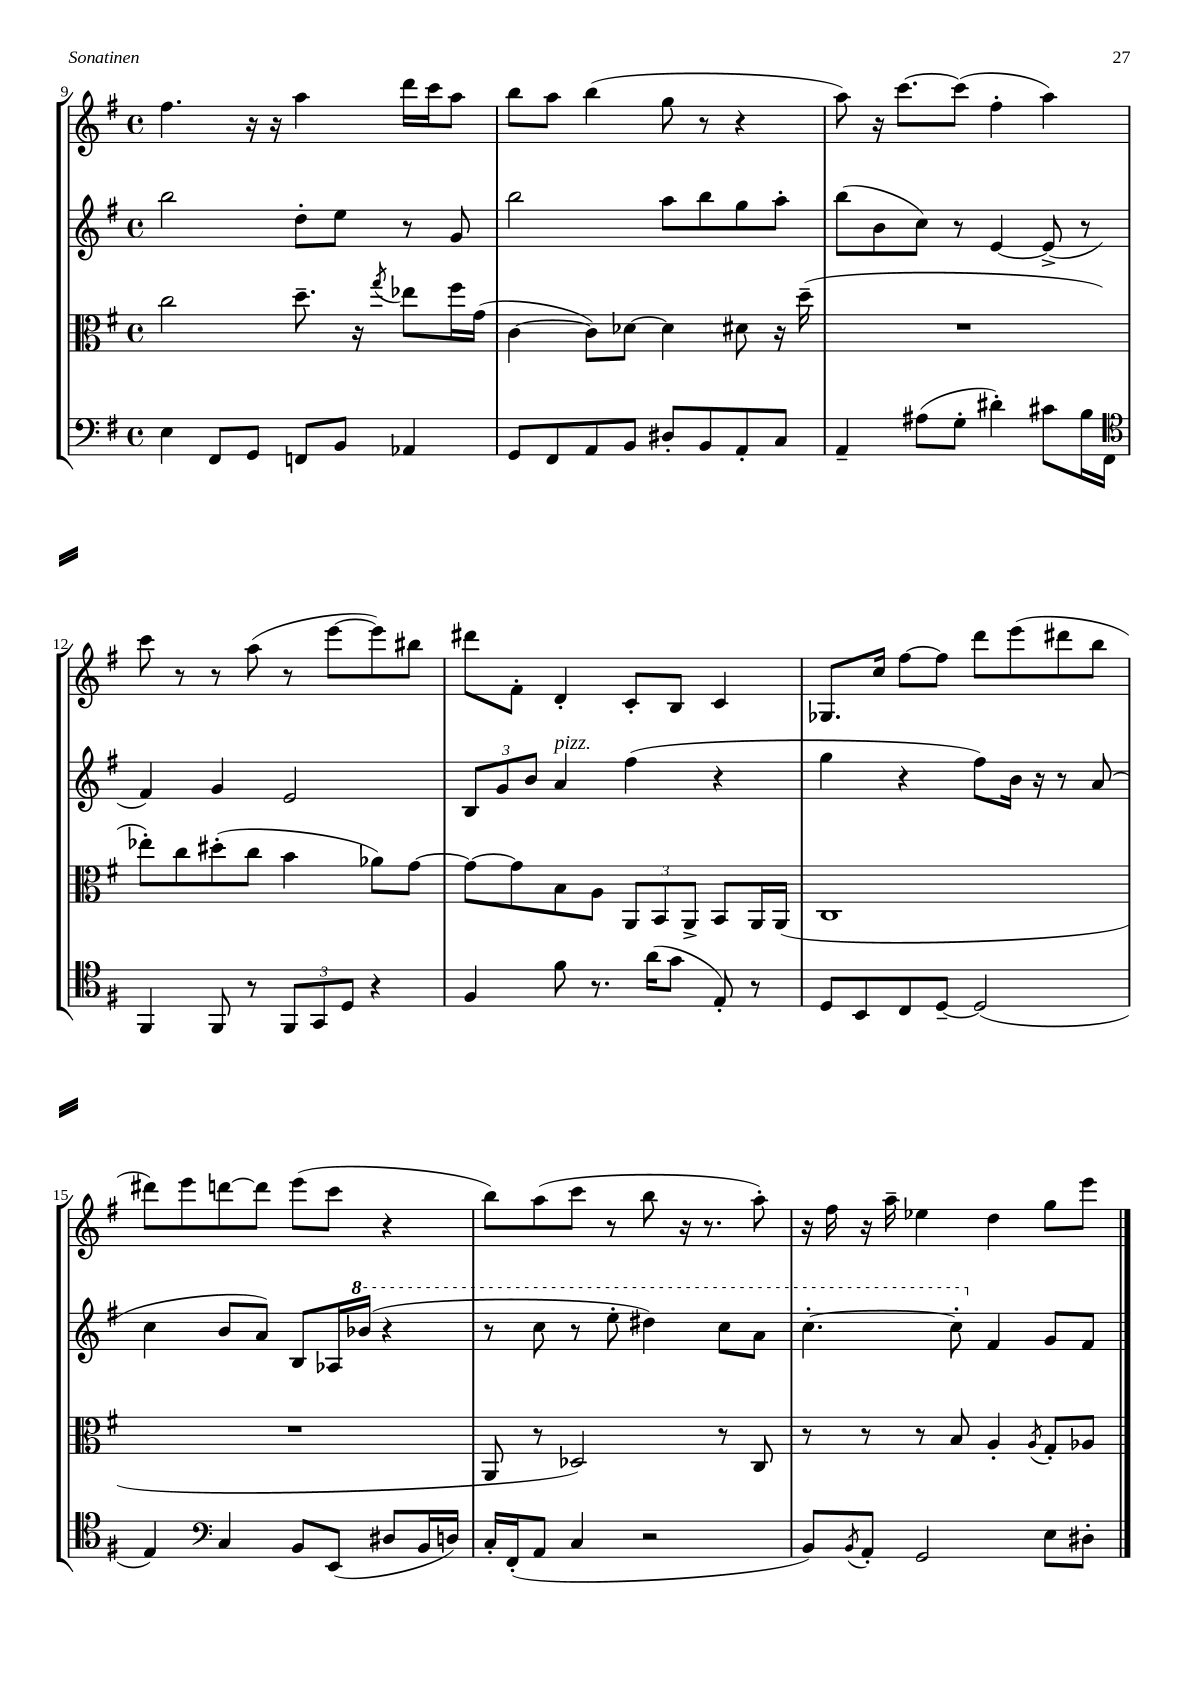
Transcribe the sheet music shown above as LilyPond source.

<<
\new StaffGroup <<
\new Staff = "s0" {
    \clef treble \key g \major \defaultTimeSignature \time 4/4
    fis''4. r16 r16 a''4 d'''16 c'''16 a''8 |
    b''8 a''8 b''4( g''8 r8 r4 |
    a''8) r16 c'''8.~ c'''8( fis''4-. a''4) |
    c'''8 r8 r8 a''8( r8 e'''8~ e'''8) bis''8 |
    dis'''8 fis'8-. d'4-. c'8-. b8 c'4 |
    ges8. c''16 fis''8~ fis''8 d'''8 e'''8( dis'''8 b''8 |
    dis'''8) e'''8 d'''8~ d'''8 e'''8( c'''8 r4 |
    b''8) a''8( c'''8 r8 b''8 r16 r8. a''8-.) |
    r16 fis''16 r16 a''16-- ees''4 d''4 g''8 e'''8 \bar "|." |
}
\new Staff = "s1" {
    \clef treble \key g \major \defaultTimeSignature \time 4/4
    b''2 d''8-. e''8 r8 g'8 |
    b''2 a''8 b''8 g''8 a''8-. |
    b''8( b'8 c''8) r8 e'4~ e'8->( r8 |
    fis'4) g'4 e'2 |
    \tuplet 3/2 { b8 g'8 b'8 } a'4^\markup { \italic "pizz." } fis''4( r4 |
    g''4 r4 fis''8) b'16 r16 r8 a'8( |
    c''4 b'8 a'8) b8 aes16 \ottava #1 bes''16( r4 |
    r8 c'''8 r8 e'''8-. dis'''4) c'''8 a''8 |
    c'''4.~-. c'''8-. \ottava #0 fis'4 g'8 fis'8 \bar "|." |
}
\new Staff = "s2" {
    \clef alto \key g \major \defaultTimeSignature \time 4/4
    c''2 d''8.-- r16 \acciaccatura { g''8 } ees''8 fis''16 g'16( |
    c'4~ c'8) des'8~ des'4 dis'8 r16 d''16--( |
    R1 |
    ees''8-.) c''8 dis''8-.( c''8 b'4 aes'8) g'8~ |
    g'8~ g'8 b8 a8 \tuplet 3/2 { a,8 b,8 a,8-> } b,8 a,16 a,16( |
    c1 |
    R1 |
    a,8 r8 des2) r8 c8 |
    r8 r8 r8 b8 a4-. \acciaccatura { a8 } g8-. aes8 \bar "|." |
}
\new Staff = "s3" {
    \clef bass \key g \major \defaultTimeSignature \time 4/4
    e4 fis,8 g,8 f,8 b,8 aes,4 |
    g,8 fis,8 a,8 b,8 dis8-. b,8 a,8-. c8 |
    a,4-- ais8( g8-. dis'4-.) cis'8 b16 fis,16 |
    \clef tenor fis,4 fis,8 r8 \tuplet 3/2 { fis,8 g,8 d8 } r4 |
    fis4 fis'8 r8. a'16( g'8 e8-.) r8 |
    d8 b,8 c8 d8~-- d2( |
    e4) \clef bass c4 b,8 e,8( dis8 b,16 d16) |
    c16-. fis,16-.( a,8 c4 r2 |
    b,8) \acciaccatura { b,8 } a,8-. g,2 e8 dis8-. \bar "|." |
}
>>
>>
\layout { \context { \Score currentBarNumber = #9 } }
